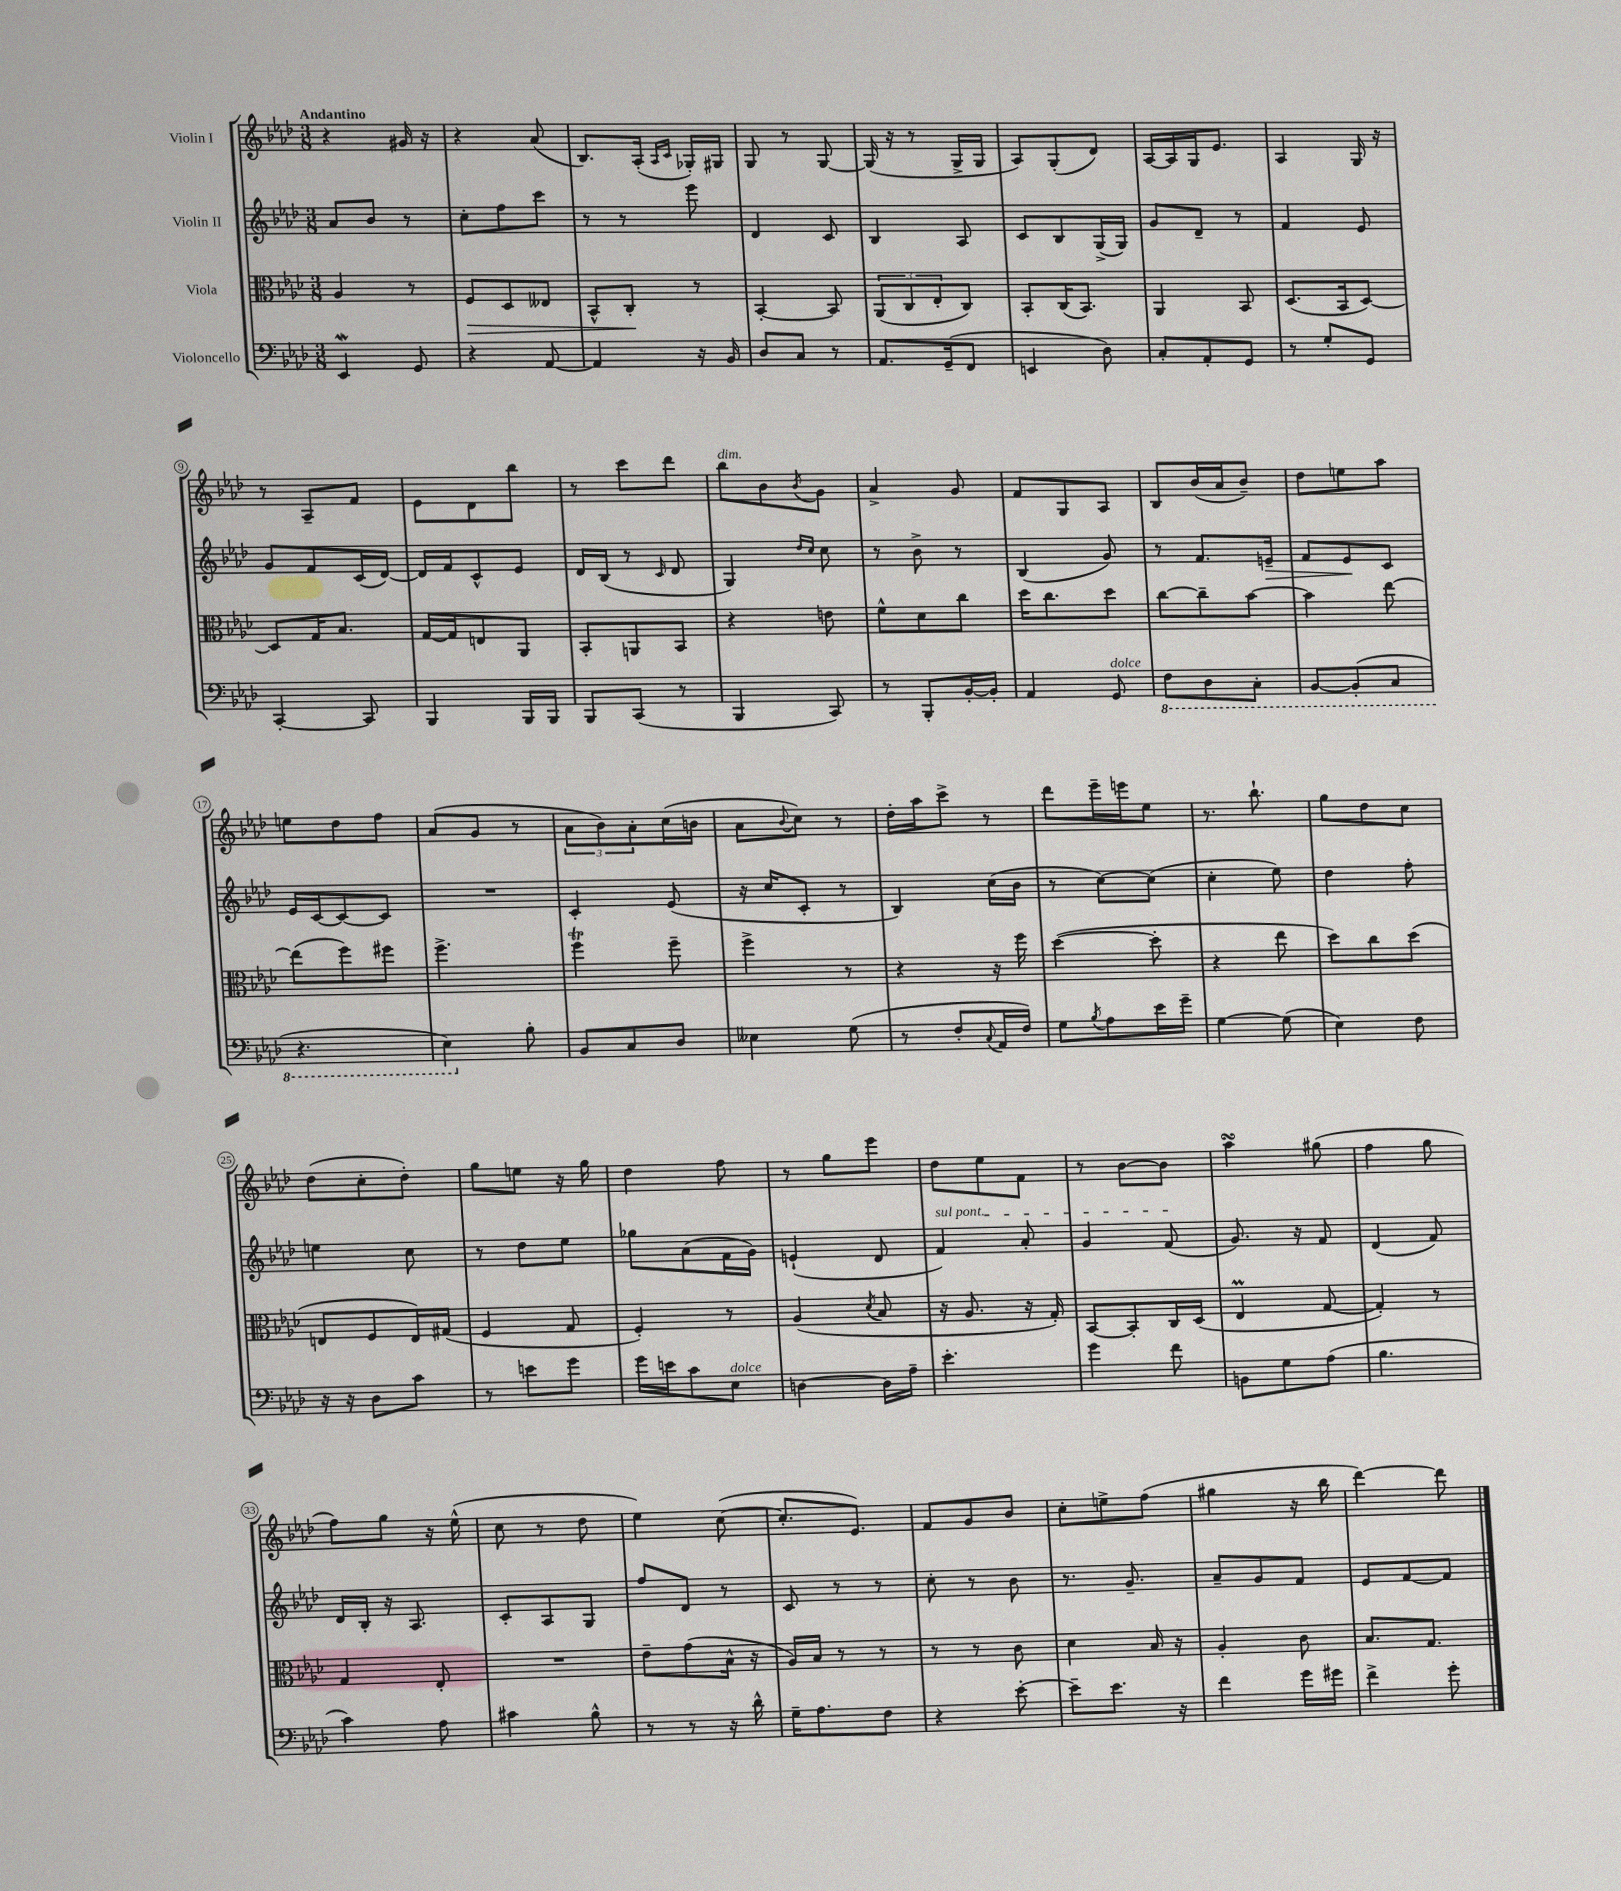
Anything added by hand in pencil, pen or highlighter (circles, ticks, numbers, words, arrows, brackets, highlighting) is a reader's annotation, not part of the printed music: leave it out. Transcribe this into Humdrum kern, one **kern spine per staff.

**kern	**kern	**kern	**kern
*staff4	*staff3	*staff2	*staff1
*clefF4	*clefC3	*clefG2	*clefG2
*k[b-e-a-d-]	*k[b-e-a-d-]	*k[b-e-a-d-]	*k[b-e-a-d-]
*M3/8	*M3/8	*M3/8	*M3/8
4EE-/	4A-/	8a-/L	4r
.	.	8b-/J	.
8GG/	8r	8r	16g#/
.	.	.	16r
=	=	=	=
4r	8F/L	8cc'\L	4r
.	8D-/	8ff\	.
[8AA-/	8E--/J	8ccc\J	(8a-/
=	=	=	=
4AA-/]	8BB-^^/L	8r	8.B-/L)
.	8C'/J	8r	.
.	.	.	(16A-'/Jk
.	.	.	16qqA-/LL
.	.	.	16qqc/JJ
16r	8r	8eee-\	16G-'/LL)
16BB-/	.	.	16G#/JJ
=	=	=	=
8D-/L	[4BB-'/	4d-/	8G/
8C/J	.	.	8r
8r	8BB-/]	8c/	[8G/
=	=	=	=
8.AA-/L	(12AA-/L	4B-/	(16G/]
.	.	.	16r
.	12C/	.	.
.	.	.	8r
.	12E-'/	.	.
(16GG~/k	.	.	.
8FF/J	8C/J)	8A-/	16G^/LL
.	.	.	16G/JJ
=	=	=	=
4EE/	8BB-'/L	8c/L	8A-/L)
.	(16C/K	8B-/	(8G'/
.	8.BB-/J)	.	.
8D-\)	.	(16G^/L	8d-/J)
.	.	16G/JJ)	.
=	=	=	=
8C'/L	4AA-/	8g/L	[16A-/LL
.	.	.	16A-/]
8AA-'/	.	8d-~/J	16G/J
.	.	.	8.e-/J
8GG/J	8BB-/	8r	.
=	=	=	=
8r	(8.D-/L	4f/	4A-/
8G'/L	.	.	.
.	16BB-/k	.	.
8GG/J	[8D-/J)	8e-/	16G/
.	.	.	16r
=	=	=	=
[4CC'/	8D-/]L	8g/L	8r
.	16G/K	8f/	8A-~/L
.	8.B-/J	.	.
8CC/]	.	(16c/L	8f/J
.	.	[16d-/JJ)	.
=	=	=	=
4BBB-/	[16G/LL	16d-/]LL	8e-\L
.	16G/]J	16f/J	.
.	8E/	8c^^/	8d-\
16BBB-/LL	8AA-/J	8e-/J	8bb-\J
16BBB-/JJ	.	.	.
=	=	=	=
8BBB-/L	8BB-'/L	16d-/LL	8r
.	.	(16B-/JJ	.
(8CC/J	8AA/	8r	8ccc\L
.	.	16qqc/	.
8r	8BB-/J	8d-/	8ddd-\J
=	=	=	=
4BBB-/	4r	4G/)	8bb-\L
.	.	.	8b-\
.	.	16qqdd-/LL	.
.	.	16qqcc/JJ	8qb-/
8CC/)	8e\	8cc\	8g\J
=	=	=	=
8r	8f^^\L	8r	4a-^/
8BBB-'/L	8d-\	8b-^\	.
[16BB-'/L	8cc\J	8r	8g/
16BB-'/]JJ	.	.	.
=	=	=	=
4AA-/	16dd-\LK	(4B-/	8f/L
.	8.cc\	.	.
.	.	.	8G/
8GG/	8dd-\J	8g/)	8A-/J
=	=	=	=
8FF\L	[8cc\L	8r	8B-/L
8DD-\	8cc~\]	8.f/L	(16b-/L
.	.	.	16a-/J
8CC'\J	[8b-\J	.	8b-~/J)
.	.	16e~/Jk	.
=	=	=	=
[8BBB-/L	4b-\]	8f/L	8dd-\L
(8BBB-'/]	.	8e-/	8ee\
8CC/J	[8ee-\	8c/J	8aa-\J
=	=	=	=
4.r	(8ee-\]L	16e-/LL	8ee\L
.	.	[16c/J	.
.	8ff\)	8c/_	8dd-\
.	8ff#\J	8c/]J	8ff\J
=	=	=	=
4EE-\)	4.ff^\	4.r	(8a-/L
.	.	.	8g/J
8B-'\	.	.	8r
=	=	=	=
8BB-/L	4ff\	4c'/	12a-\L
.	.	.	12b-\)
8C/	.	.	.
.	.	.	12a-'\
8D-/J	8ff~\	(8e-/	(16cc\L
.	.	.	16b\JJ
=	=	=	=
4E--\	4ff^\	16r	8a-\L
.	.	16cc/LK	.
.	.	.	8qqb-/
.	.	8c'/J	8cc\J)
(8G\	8r	8r	8r
=	=	=	=
8r	4r	4B-/)	16dd-'\LL
.	.	.	16aa-\J
8F'/L	.	.	8ccc^\J
8qqC/	.	.	.
16AA-/L	16r	(16cc\LL	8r
16F/JJ)	16ff\	16b-\JJ	.
=	=	=	=
8G\L	([4dd-\	8r	8ddd-\L
8qB-/	.	.	.
8A-\	.	[8cc\L)	16eee-~\L
.	.	.	16eee\J
16e-\L	8dd-'\]	(8cc\]J	8ee-\J
16g~\JJ	.	.	.
=	=	=	=
[4G\	4r	4cc'\	8.r
.	.	.	8.bb-`\
(8G\]	8ee-\	8ee-\)	.
=	=	=	=
4E-\)	8dd-\L)	4dd-\	8gg\L
.	8cc\	.	8dd-\
8F\	(8dd-\J	8ff'\	8cc\J
=	=	=	=
16r	8E/L	4ee\	(8dd-\L
16r	.	.	.
8D-\L	8F/	.	8cc'\
8c\J	16E/L)	8cc\	8dd-'\J)
.	(16G#/JJ	.	.
=	=	=	=
8r	4F/	8r	8gg\L
8e\L	.	8dd-\L	8ee\J
8g\J	8G/	8ee-\J	16r
.	.	.	16gg\
=	=	=	=
16g\LL	4F'/)	8gg-\L	4dd-\
16e\J	.	.	.
8c\	.	(8a-\	.
8E-\J	8r	16f\L	8ff\
.	.	16g\JJ)	.
=	=	=	=
[4D\	(4A-/	(4e`/	8r
.	.	.	8gg\L
.	8qd-/	.	.
16D\]LL	8B-/	8d-/	8eee-\J
16A-~\JJ	.	.	.
=	=	=	=
4.e-'\	16r	4f/)	8dd-\L
.	8.A-/	.	.
.	.	.	8ee-\
.	16r	8a-'/	8f\J
.	16G'/)	.	.
=	=	=	=
4g\	[8BB-/L	4g/	8r
.	8BB-'/]	.	[8b-\L
8f\	16C/L	(8f/	8b-\]J
.	(16D-/JJ	.	.
=	=	=	=
8BB\L	4E-/	8.g/)	4aa-\
8G\	.	.	.
.	.	16r	.
(8A-\J	[8G/	8f/	(8gg#\
=	=	=	=
4.B-\	4G'/])	(4d-/	4ff\
.	8r	8f/)	8gg\
=	=	=	=
4c\)	4G/	16d-/LL	8ff\L)
.	.	16B-'/JJ	.
.	.	16r	8gg\J
.	.	8.A-/	.
8A-\	8E-'/	.	16r
.	.	.	(16ee-^^\
=	=	=	=
4c#\	4.r	8c'/L	8cc\
.	.	8A-/	8r
8B-^^\	.	8G/J	8dd-\
=	=	=	=
8r	8e-~\L	8ff/L	4ee-\)
8r	(8g\	8d-/J	.
16r	16B-^^\Jk	8r	([8cc\
16d-^^\	16r	.	.
=	=	=	=
16G~\LK	16A-/LL)	8c/	8.cc'/]L
8.A-\	16B-/JJ	.	.
.	8r	8r	.
.	.	.	8.e-/J)
8F\J	8r	8r	.
=	=	=	=
4r	8r	8cc'\	8f/L
.	8r	8r	8g/
[8e-'\	8c\	8b-\	8b-/J
=	=	=	=
8e-~\]L	4d-\	8.r	8cc'\L
8.e-\J	.	.	8ee^\
.	.	8.g~/	.
.	16B-/	.	(8ff\J
16r	16r	.	.
=	=	=	=
4f\	4A-'/	8a-~/L	4gg#\
.	.	8g/	.
16g\LL	8c\	8f/J	16r
16g#\JJ	.	.	16bb-\
=	=	=	=
4f^\	8.B-/L	8e-/L	[4ddd-\)
.	.	[8f/	.
.	8.G/J	.	.
8g'\	.	8f/]J	8ddd-\]
==	==	==	==
*-	*-	*-	*-
